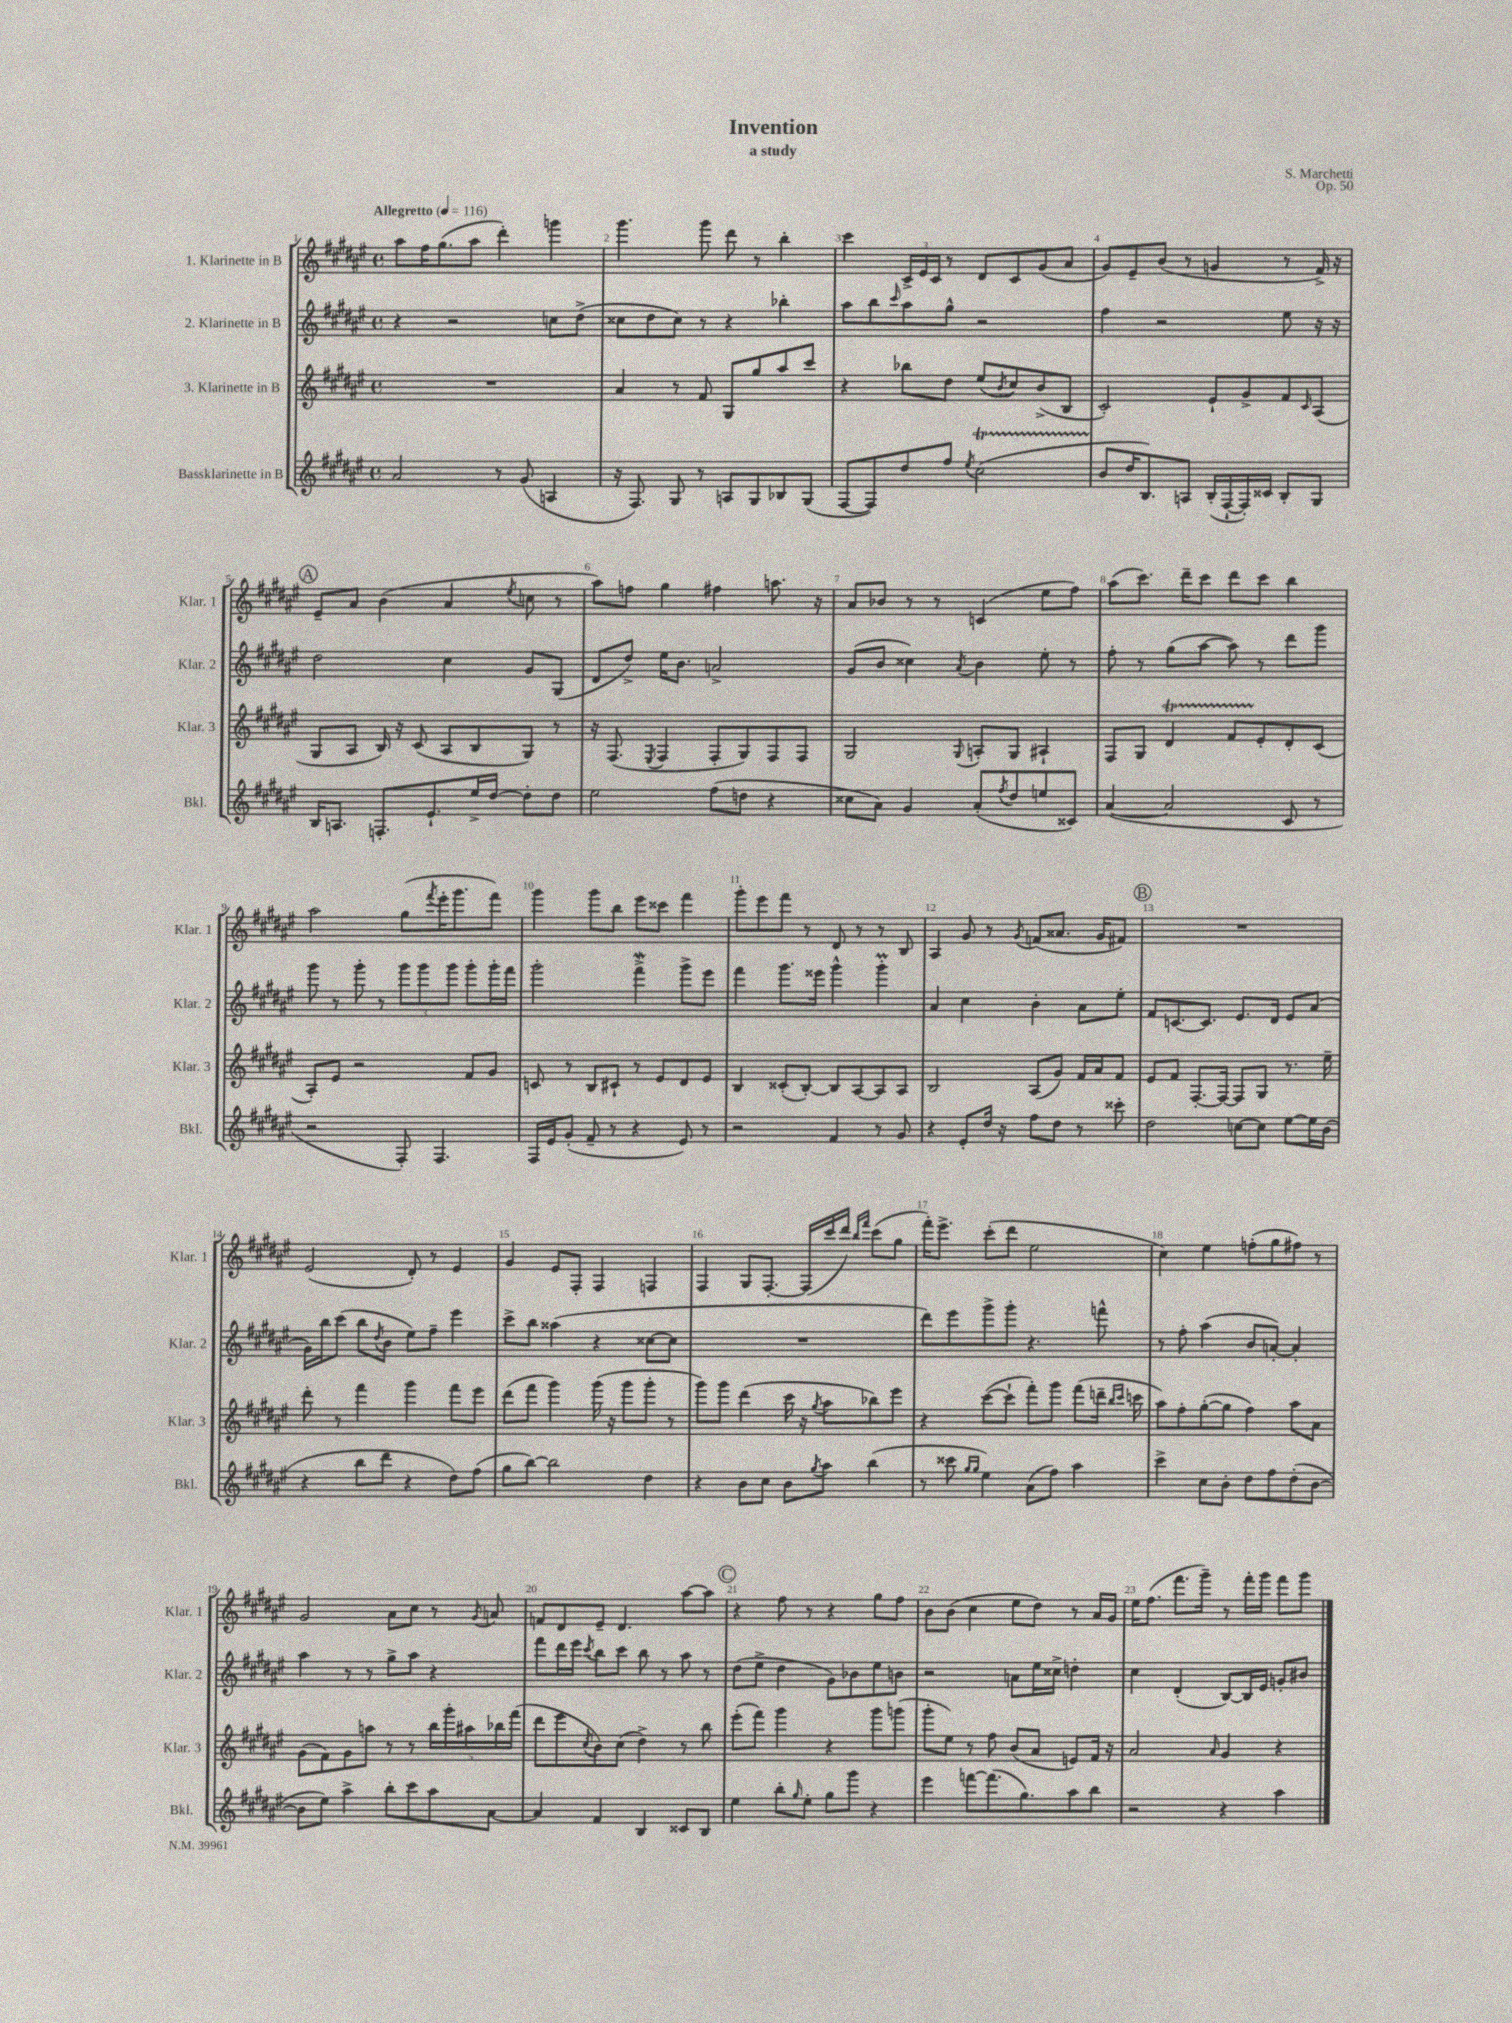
\header { title = "Invention" composer = "S. Marchetti" subtitle = "a study" opus = "Op. 50" }
<<
\new StaffGroup <<
\new Staff = "s0" \with { instrumentName = "1. Klarinette in B" shortInstrumentName = "Klar. 1" } {
    \clef treble \key fis \major \defaultTimeSignature \time 4/4 \tempo "Allegretto" 4 = 116
    ais''8 fis''16 gis''8.( ais''8 dis'''4-.) g'''4 |
    gis'''4. gis'''8 dis'''8 r8 b''4-. |
    cis'''4 \tuplet 3/2 { cis'16-> eis'16 cis'16 } r8 dis'8 cis'8 gis'8( ais'8 |
    gis'8) eis'8-- b'8( r8 g'4 r8 fis'16->) r16 |
    \mark \markup { \circle "A" } eis'8-- ais'8 b'4( ais'4 \acciaccatura { eis''8 } c''8 r8 |
    ais''8) f''8 gis''4 fis''4 a''8. r16 |
    ais'8 bes'8 r8 r8 c'4( eis''8 fis''8) |
    ais''8( cis'''8.) dis'''16-- cis'''8 dis'''8 cis'''8 b''4 |
    ais''2 gis''8( \acciaccatura { fis'''8 } eis'''16-. gis'''8. fis'''8) |
    gis'''4 gis'''8 b''8 eis'''8 cisis'''8 fis'''4 |
    gis'''8-. eis'''8 fis'''8 r8 dis'8 r8 r8 b8 |
    ais4 gis'8 r8 \acciaccatura { gis'8 } f'8( aisis'8. gis'16 fis'8) |
    \mark \markup { \circle "B" } R1 |
    eis'2( dis'8-.) r8 eis'4 |
    gis'4 eis'8 fis8-. fis4 f4 |
    fis4 gis8 fis8.~-. fis16( cis'''16 dis'''16) \grace { b''16 fis'''16 } cis'''8( gis''8 |
    fis'''16-.) eis'''8.-> cis'''8-.( dis'''8 eis''2 |
    cis''4) eis''4 f''8-.( gis''8 fis''8) r8 |
    gis'2 ais'8 cis''8 r8 \acciaccatura { gis'8 } a'8 |
    f'8 dis'8 eis'8-- dis'4. ais''8~ ais''8 |
    \mark \markup { \circle "C" } r4 fis''8 r8 r4 gis''8 fis''8 |
    b'8 b'8( cis''4 eis''8 dis''8) r8 ais'16 gis'16 |
    eis''16 fis''8.( fis'''8. gis'''16--) r8 fis'''16-. gis'''16 fis'''8 gis'''8 \bar "|." |
}
\new Staff = "s1" \with { instrumentName = "2. Klarinette in B" shortInstrumentName = "Klar. 2" } {
    \clef treble \key fis \major \defaultTimeSignature \time 4/4
    r4 r2 c''8 dis''8->( |
    cisis''8 dis''8 cisis''8) r8 r4 bes''4-. |
    ais''8 b''8 \grace { cis'''16 } ais''8 gis''8-^ r2 |
    fis''4 r2 eis''8 r16 r16 |
    \mark \markup { \circle "A" } dis''2 cis''4 gis'8 gis8( |
    dis'8 dis''8->) eis''16 b'8. a'2-> |
    gis'8( b'8 cisis''4) \acciaccatura { ais'8 } b'4 eis''8-. r8 |
    fis''8-. r8 gis''8( ais''8~ ais''8) r8 dis'''8 gis'''8 |
    gis'''8 r8 gis'''8-. r8 \tuplet 3/2 { gis'''8 gis'''8 gis'''8 } gis'''8-. gis'''16-. fis'''16 |
    gis'''2-. fis'''4->\mordent gis'''8-> eis'''8 |
    fis'''4 gis'''8. eisis'''16 gis'''4-^ gis'''4-.\prall |
    ais'4 cis''4 b'4-. ais'8 eis''8-. |
    \mark \markup { \circle "B" } fis'8 c'8.~ c'8. eis'8. dis'16 eis'8 ais'8( |
    gis'16) b''16 cis'''8( b''8 \acciaccatura { dis''8 } b'8 eis''8) fis''8-- eis'''4 |
    cis'''8-> b''8 aisis''4( r4 cisis''8~ cisis''8 |
    R1 |
    dis'''8) eis'''8 gis'''8-> gis'''8-. r4. f'''8-^ |
    r8 fis''8-. ais''4( b'8 a'8~-.) a'4-. |
    ais''4 r8 r8 gis''8-> ais''8 r4 |
    fis'''8 dis'''16 eis'''16 \acciaccatura { cis'''8 } b''8 cis'''8 b''8 r8 ais''8 r8 |
    \mark \markup { \circle "C" } dis''8( eis''8-> dis''4 gis'8) bes'8 eis''8 b'8 |
    r2 a'8 eis''16 cisis''16-> d''4-. |
    cis''4 dis'4-.( b8~) b16 eis'16 g'8-. bis'8 \bar "|." |
}
\new Staff = "s2" \with { instrumentName = "3. Klarinette in B" shortInstrumentName = "Klar. 3" } {
    \clef treble \key fis \major \defaultTimeSignature \time 4/4
    R1 |
    ais'4 r8 fis'8 gis8 gis''8 ais''8 cis'''8 |
    r4 bes''8 dis''8 eis''8( \acciaccatura { b'8 } cis''8) b'8->( b8 |
    cis'2-.) eis'8-! gis'8-> fis'8 \grace { cis'16 } ais8( |
    \mark \markup { \circle "A" } gis8 ais8 b16) r16 cis'8( ais8 b8 gis8) r8 |
    r16 fis8.( \acciaccatura { eis8 } fis4 fis8-. gis8) fis8 fis8 |
    gis2 \appoggiatura { gis8 } a8-. gis8 ais4-! |
    fis8 gis8 dis'4\startTrillSpan fis'8 eis'8-.\stopTrillSpan dis'8-. cis'8( |
    ais8-.) eis'8 r2 fis'8 gis'8 |
    c'8 r8 b8 cis'8-! r8 eis'8 dis'8 eis'8 |
    b4 cisis'8-.( b8~-.) b8 ais8~ ais8 ais8 |
    b2 ais8( gis'8) fis'16 ais'16 fis'8 |
    \mark \markup { \circle "B" } eis'8 fis'8 fis8.~-. fis16~ fis8 gis8 r8. eis''16-- |
    dis'''8-. r8 fis'''4 gis'''4 fis'''8 eis'''8 |
    dis'''8( fis'''8 gis'''4) gis'''16( r16 gis'''8 gis'''8-. r8 |
    gis'''8) gis'''8 dis'''4( cis'''16 r16 \acciaccatura { gis''8 } ais''8 bes''8) eis'''8 |
    r4 cis'''8~( cis'''8-! fis'''8-.) gis'''8 fis'''8( d'''16-- \grace { b''16 cis'''16 } c'''16 |
    ais''8) fis''8-. gis''8~-.( gis''8 fis''4) ais''8 ais'8 |
    gis'8( fis'8) gis'8 a''8 r8 r8 \tuplet 5/4 { b''16 gis'''16-. ais''16 bes''16 fis'''16( } |
    dis'''8 eis'''8 \acciaccatura { cis''8 } b'8) cis''8( dis''4->) r8 b''8 |
    \mark \markup { \circle "C" } eis'''8-.( fis'''8) gis'''4 r4 gis'''8 g'''8( |
    gis'''8-. eis''8) r8 fis''8 b'8( ais'8 e'8) fis'16 r16 |
    ais'2 \grace { ais'16 } gis'4 r4 \bar "|." |
}
\new Staff = "s3" \with { instrumentName = "Bassklarinette in B" shortInstrumentName = "Bkl." } {
    \clef treble \key fis \major \defaultTimeSignature \time 4/4
    ais'2 r8 gis'8( a4 |
    r16 fis8.) gis8 r8 a8 gis8 bes8 gis8( |
    fis8~ fis8) dis''8 fis''8 \acciaccatura { eis''8 } cis''2\startTrillSpan( |
    b'8\stopTrillSpan dis''16 b8.) a8 b16-.( fis16~-! fis16-.) cisis'16 b8-. gis8 |
    \mark \markup { \circle "A" } b16 a8. f8.-. eis'8.-! eis''16-> dis''16~ dis''8-. dis''8 |
    eis''2 fis''8( d''8 r4 |
    cisis''8 ais'8) gis'4 ais'8-.( \acciaccatura { fis''8 } dis''8 e''8 cisis'8) |
    ais'4~( ais'2 cis'8 r8 |
    r2 fis8-.) fis4. |
    fis16 eis'16 gis'8-.( fis'8-- r8 r4 eis'8) r8 |
    r2 fis'4 r8 gis'8 |
    r4 eis'8-. dis''16 r16 fis''8 dis''8 r8 cisis'''8-. |
    \mark \markup { \circle "B" } dis''2 c''8~ c''8 eis''8~ eis''16 b'16( |
    r4 b''8 dis'''8 r4 dis''8) fis''8( |
    gis''8 b''8~) b''2 dis''4 |
    r4 b'8 cis''8 b'8 \acciaccatura { gis''8 } ais''8 b''4( |
    r8 cisis'''8 \grace { gis''16 gis''16 } eis''4) ais'8( fis''8) ais''4 |
    cis'''4-> cis''8 b'8-. dis''8 fis''8 dis''8-.( b'8~ |
    b'8 eis''8) ais''4-> b''8-. cis'''8 ais''8 ais'8~ |
    ais'4 fis'4 b4 cisis'8 b8 |
    \mark \markup { \circle "C" } eis''4 b''8-. \grace { gis''16 } eis''8-. gis''8 gis'''8 r4 |
    eis'''4 f'''8~ f'''8.( gis''8.) ais''8 b''8 |
    r2 r4 ais''4 \bar "|." |
}
>>
>>
\layout { \context { \Score \override BarNumber.break-visibility = ##(#f #t #t) barNumberVisibility = #all-bar-numbers-visible } }
